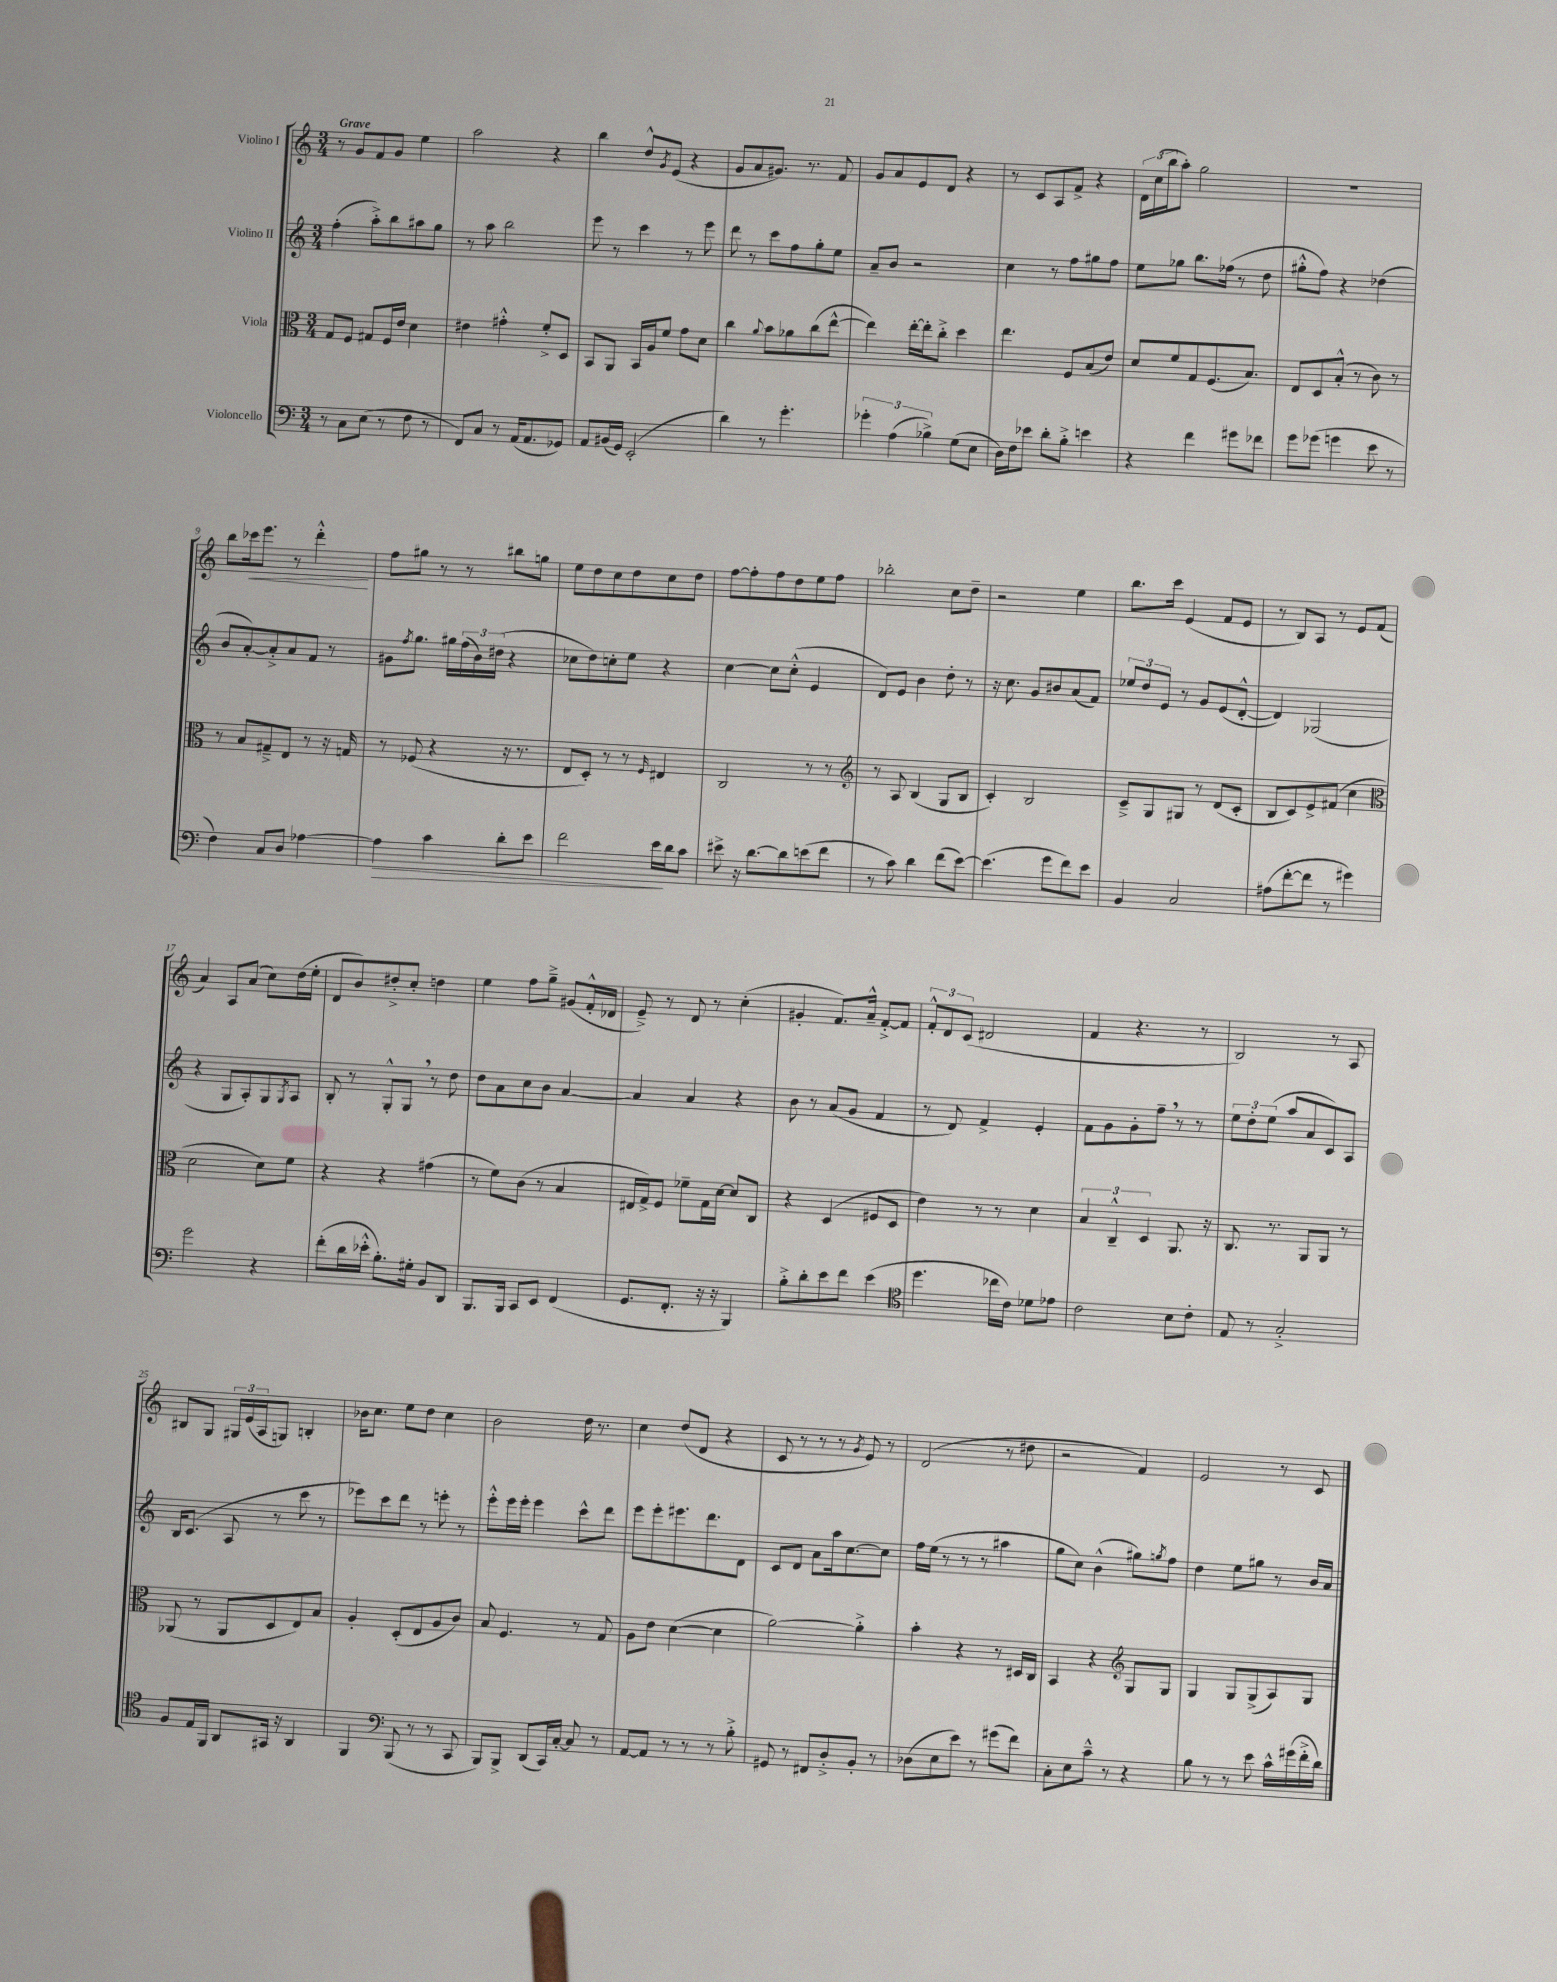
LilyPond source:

<<
\new StaffGroup <<
\new Staff = "s0" \with { instrumentName = "Violino I" } {
    \clef treble \key c \major \numericTimeSignature \time 3/4 \tempo "Grave"
    r8 g'8 f'8 g'8 e''4 |
    a''2 r4 |
    b''4 d''8-^ \acciaccatura { g'8 } e'8( r4 |
    g'8 a'8 gis'8.) r8. f'8 |
    g'8 a'8 e'8 d'8 r4 |
    r8 c'8 a8 f'8-> r4 |
    \tuplet 3/2 { d'16 c''16( b''16 } a''8-.) g''2 |
    R2. |
    b''8 ces'''16\< e'''8. r8 d'''4-.-^\! |
    f''8 gis''8 r8 r8 bis''8 g''8 |
    e''8 d''8 c''8 d''8 c''8 d''8 |
    f''8~ f''8-. f''8 d''8 e''8 f''8 |
    bes''2-. c''8 d''8-- |
    r2 e''4 |
    b''8. c'''16 e'4( f'8 e'8 |
    r8 b8) a8 r8 e'8 f'8( |
    a'4) a8 a'8( c''8) d''16( e''16-. |
    d'8 b'8) dis''8-.-> c''8-. d''4 |
    e''4 f''8 g''8---> gis'8( f'16-.-^ des'16 |
    e'8--->) r8 d'8 r8 c''4-.( |
    gis'4-. f'8.) a'16---^ f'8~-.-> f'8 |
    \tuplet 3/2 { f'8-.-^ d'8 c'8( } dis'2 |
    f'4 r4. r8 |
    b2) r8 a8 |
    bis8 g8 \tuplet 3/2 { gis16 e'16( a16 } g8) b4-. |
    bes'16 c''8. e''8 d''8 c''4 |
    b'2 d''16 r8. |
    c''4 d''8( d'8 r4 |
    c'8 r8 r8 r8 \acciaccatura { g'8 } e'8) r8 |
    d'2( r8 dis''8 |
    r2 f'4) |
    e'2 r8 c'8 \bar "|." |
}
\new Staff = "s1" \with { instrumentName = "Violino II" } {
    \clef treble \key c \major \numericTimeSignature \time 3/4
    f''4-.( a''8-.->) b''8 ais''8 g''8 |
    r8 a''8 b''2 |
    e'''8 r8 c'''4 r8 e'''8 |
    d'''8 r8 c'''8 f''8 g''8-. e''8 |
    a'8-- b'8 r2 |
    c''4 r8 f''8 gis''8 f''8 |
    e''8 ges''8 b''8. fes''16( r8 d''8 |
    gis''8-.-^ f''8) r4 des''4( |
    b'8 a'8~-.) a'8-.-> a'8 f'8 r8 |
    gis'8 \acciaccatura { f''8 } g''8. gis''16 \tuplet 3/2 { f''16( b'16) dis''16( } r4 |
    ces''8 d''8) c''8-. e''8 r4 |
    c''4~ c''8 c''8-.-^( e'4 |
    d'8) e'8 b'4 d''8-. r8 |
    r16 c''8. g'8 bis'8 a'8( f'8) |
    \tuplet 3/2 { ees''8 d''8 e'8 } r8 g'8 e'8( d'8~-.-^ |
    d'4) ges2( |
    r4 g8 a8-.) g8 \acciaccatura { g8 } a8 |
    b8-. r8 g8-.-^ g8 \breathe r8 d''8 |
    d''8 a'8 c''8 b'8 a'4~ |
    a'4 a'4 r4 |
    b'8 r8 a'8( g'8 f'4 |
    r8 d'8) f'4-> e'4-. |
    f'8 g'8 g'8-. f''8-- \breathe r8 r8 |
    \tuplet 3/2 { e''8 d''8-. e''8( } a''8 a'8 c'8) a8 |
    b16 c'8.( a8 r8 c'''8 r8 |
    ees'''8) c'''8 d'''8 r8 e'''8-. r8 |
    e'''8-.-^ e'''16 e'''16-. e'''4 c'''8-^ d'''8 |
    e'''8 e'''8-. eis'''8. d'''8. d'8 |
    c'8 d'8 a'8 a''16 c''8.~ c''8 |
    f''16 e''16( r8 r8 r8 ais''4 |
    g''8 c''8) b'4-^( gis''8) \acciaccatura { g''8 } f''8 |
    d''4 e''8 gis''8 r8 b'16 a'16 \bar "|." |
}
\new Staff = "s2" \with { instrumentName = "Viola" } {
    \clef alto \key c \major \numericTimeSignature \time 3/4
    g8 f8 gis8 f16 e'16 d'4 |
    eis'4 gis'4-.-^ f'8-.-> d8 |
    b,8 a,8 b,16 a16 f'8 g'8 d'8 |
    c''4 \appoggiatura { a'8 } b'8 aes'8 c''8( e''8~-^ |
    e''4) e''16~-. e''16-. c''8-.-> d''4 |
    e''4. f8 b8( e'8) |
    d'8 f'8 g8 f8.( b8.) |
    e8 d8 b8-.-^( r8 c'8) r8 |
    r8 b8 gis8---> e8 r8 r16 g16 |
    r8 fes8( r4 r16 r8. |
    e8 d8-.) r8 r8 \grace { f16 } eis4 |
    c2 r8 r8 |
    \clef treble r8 a8 b4( g8 b8 |
    c'4-.) b2 |
    c'8---> g8 gis8 r8 d'8( c'8-. |
    b8 c'8) e'8-> fis'8( c''4 |
    \clef alto d'2 d'8) f'8 |
    r4 r4 gis'4( |
    r8 f'8) c'8( r8 b4 |
    eis16 g16->) f8 fes'8-- g16 d'16~ d'8 c8 |
    r4 d4( fis8 d8 |
    e'4) r8 r8 d'4 |
    \tuplet 3/2 { b4 c4---^ d4 } a,8. r16 |
    c8. r8. a,8 a,8 r8 |
    aes,8( r8 aes,8 d8 e8) b8 |
    a4-. d8-.( e8 a8 c'8) |
    b8 f4. r8 g8 |
    a8 e'8 d'4~( d'4 |
    a'2~) a'4-.-> |
    b'4-. r4 r8 dis16 c16 |
    b,4 r4 \clef treble g8 g8 |
    g4 g8 g8->( a8) g8 \bar "|." |
}
\new Staff = "s3" \with { instrumentName = "Violoncello" } {
    \clef bass \key c \major \numericTimeSignature \time 3/4
    r8 c8 e8( r8 f8 r8 |
    f,8) c8 r8 a,16( a,8. ges,8) |
    a,8 bis,16( g,16) e,2-.( |
    d'4) r8 g'4.-. |
    \tuplet 3/2 { ges'4-. a4( bes4->) } g8( e8 |
    d16) f16 ees'8 d'8-. b8-.-> e'4 |
    r4 f'4 gis'8 fes'8 |
    g'8 ges'8( g'4 e'8 r8 |
    f4) c8 d8 aes4~ |
    aes4\> c'4 d'8-. e'8 |
    f'2 e'16\! d'16 c'8 |
    eis'8-> r16 d'8.~ d'8 e'8( f'8 |
    r8 c'8) d'4 f'8( e'8~) |
    e'4.( g'8 f'8) e'8 |
    b,4 c2 |
    ais8( f'8~-. f'8 r8 gis'4) |
    g'2 r4 |
    f'8-.( d'16 ees'16-.-^ b8.-.) gis16-. b,8 d,8 |
    b,,8. b,,16 c,8 e,8 f,4( |
    g,8. f,8.-. r16 r16 b,,4) |
    b8-.-> d'8-. e'8 f'8 e'4( |
    \clef tenor d''4. ces''16 c'16) des'8 ees'8 |
    c'2 b8 c'8-. |
    e8 r8 g2-.-> |
    f8 e16 f,16 a,8 gis,16 r16 a,4 |
    f,4 \clef bass b,,8( r8 r8 c,8 |
    b,,8) b,,8-> d,8( c,16) c16~-. c8 r8 |
    a,8~ a,8 r8 r8 r8 b8-.-> |
    gis,8 r8 fis,8 d8-.-> b,8-. r8 |
    des8( e8 e'8) r8 gis'8( f'8) |
    c8-. e8 c'8---^ r8 r4 |
    b8 r8 r8 e'8 c'16-^ gis'16( f'16-.-> d'16) \bar "|." |
}
>>
>>
